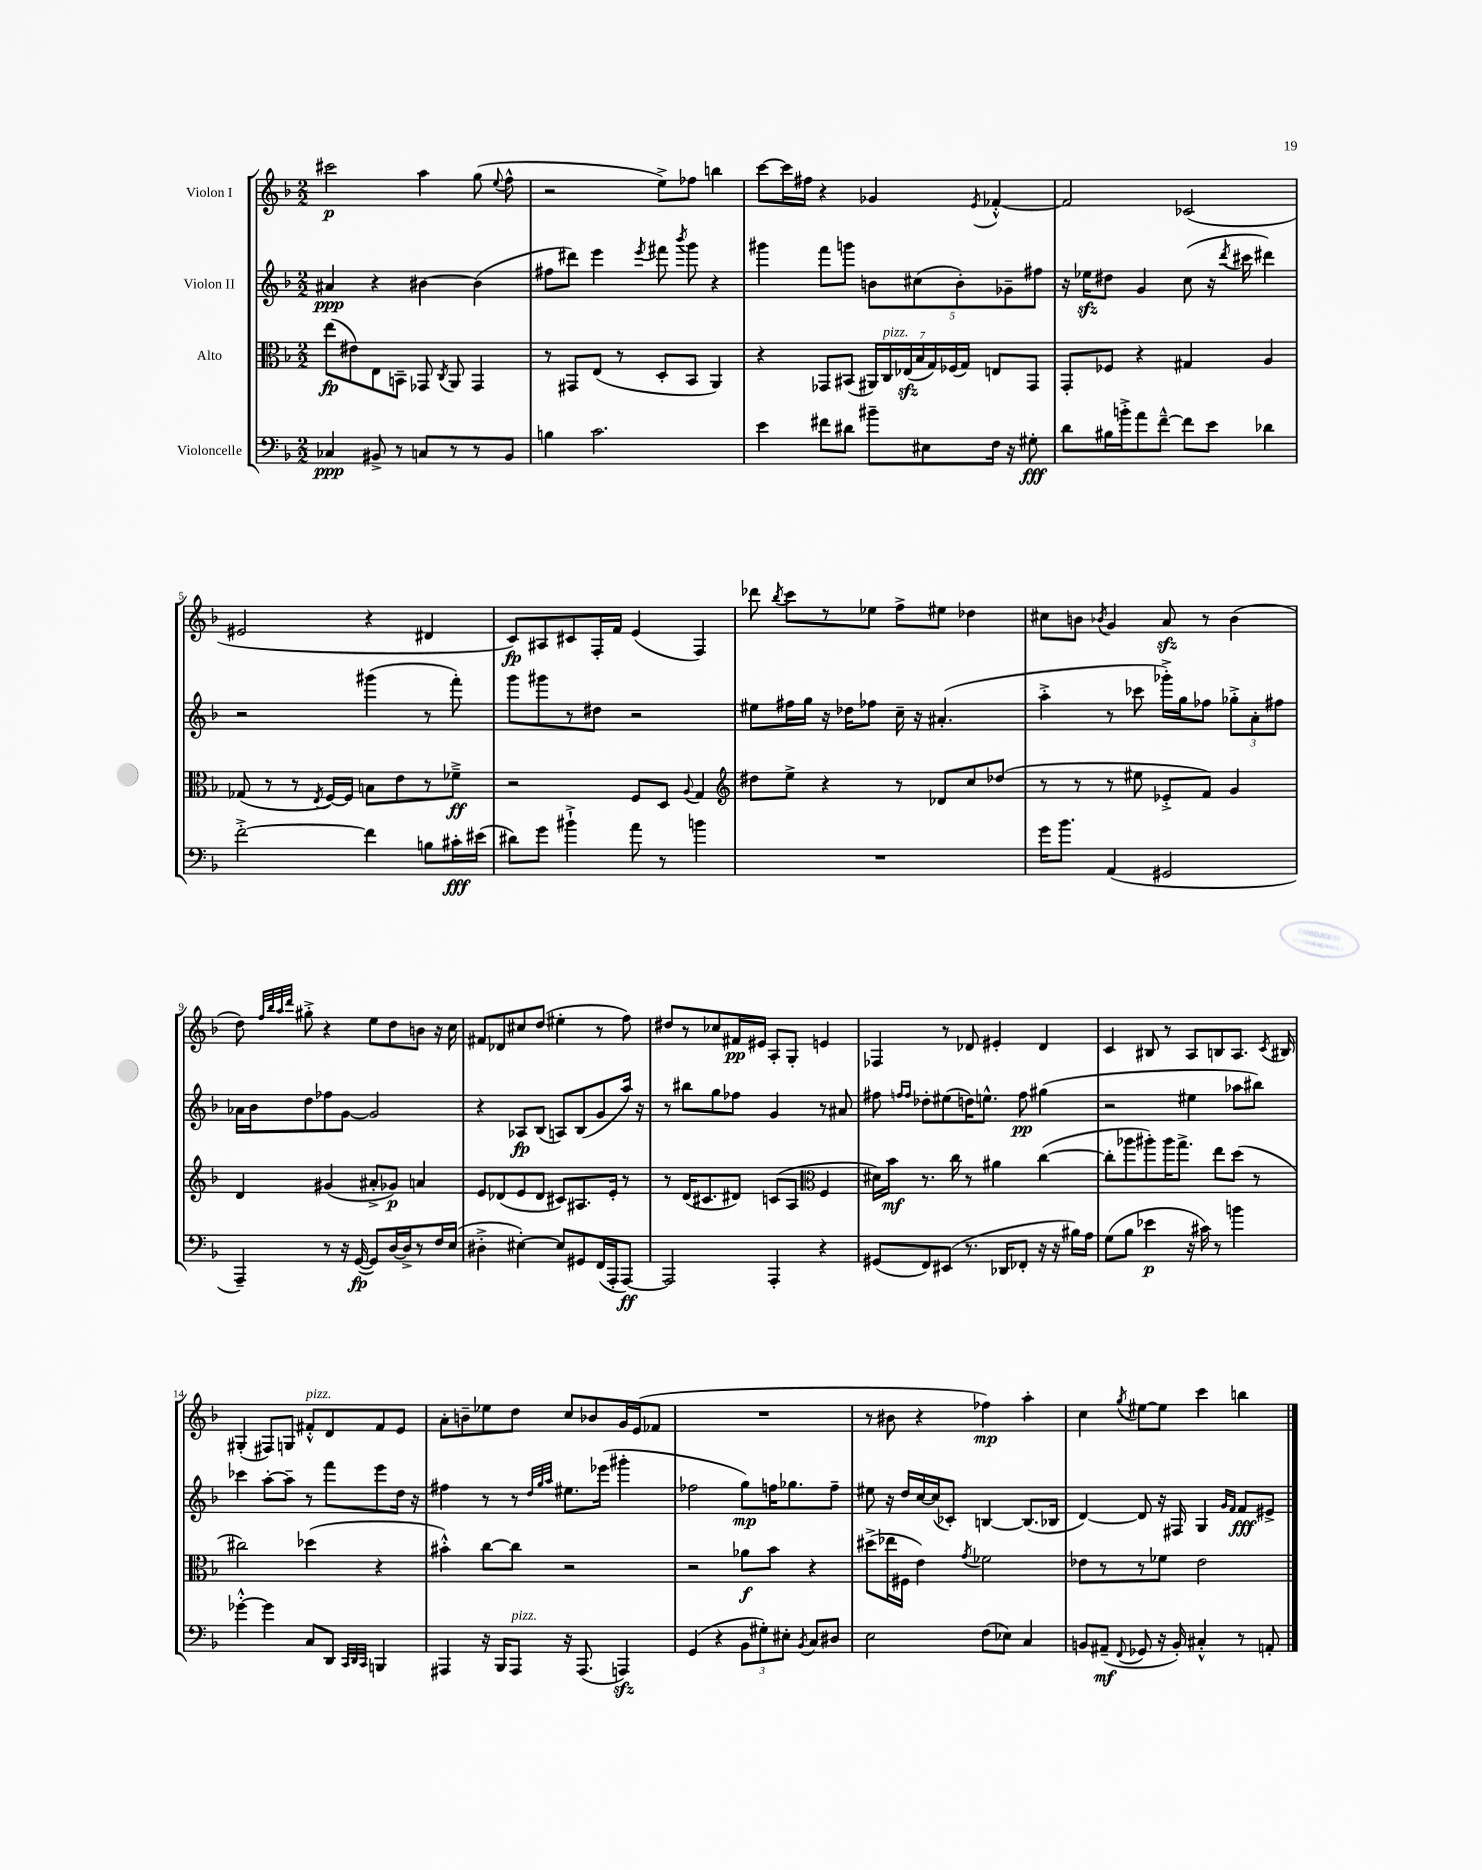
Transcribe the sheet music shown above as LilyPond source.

<<
\new StaffGroup <<
\new Staff = "s0" \with { instrumentName = "Violon I" } {
    \clef treble \key f \major \numericTimeSignature \time 2/2
    \autoBeamOff cis'''2\p a''4 g''8( \appoggiatura { e''8 } f''8-^ |
    r2 e''8[->) fes''8] b''4 |
    c'''8[~ c'''16 fis''16] r4 ges'4 \acciaccatura { e'8 } fes'4~-.-^ |
    fes'2 ces'2( |
    eis'2 r4 dis'4 |
    c'8[\fp) ais8 cis'8 f16-. f'16] e'4( f4) |
    des'''8 \acciaccatura { bes''8 } c'''8[ r8 ees''8] f''8[-> eis''8] des''4 |
    cis''8[ b'8] \acciaccatura { bes'8 } g'4 a'8\sfz r8 bes'4( |
    d''8) \grace { f''32[ bes''32 a''32 d'''32] } gis''8-.-> r4 e''8[ d''8 b'8] r16 c''16 |
    fis'8[ des'8 cis''8 d''8]( eis''4-. r8 f''8) |
    dis''8[ r8 ces''8 fis'16\pp eis'16] a8[-. g8]-. e'4 |
    fes4 r8 des'8 eis'4-. des'4 |
    c'4 bis8 r8 a8[ b8 a8.] \acciaccatura { c'8 } bis16 |
    gis4-.( fis8[) g8] fis'8[-.-^^\markup { \italic "pizz." } d'8 fis'8 e'8] |
    a'8[-. b'8-- ees''8 d''8] c''8[ bes'8 g'16 e'16( fes'8] |
    R1 |
    r8 bis'8 r4 fes''4\mp) a''4-. |
    c''4 \acciaccatura { g''8 } eis''8[~ eis''8] c'''4 b''4 \bar "|." |
}
\new Staff = "s1" \with { instrumentName = "Violon II" } {
    \clef treble \key f \major \numericTimeSignature \time 2/2
    \autoBeamOff ais'4\ppp r4 bis'4~ bis'4( |
    fis''8[ dis'''8]) e'''4 \acciaccatura { e'''8 } fis'''8 \acciaccatura { bes'''8 } g'''8 r4 |
    gis'''4 f'''8[ g'''8] \tuplet 5/4 { b'8[ cis''8( b'8-.) ges'8-- fis''8] } |
    r16 ees''16[\sfz dis''8] g'4 c''8( r16 \acciaccatura { d'''8 } cis'''16 dis'''4) |
    r2 gis'''4( r8 f'''8-.) |
    g'''8[ gis'''8 r8 dis''8] r2 |
    eis''8[ fis''16 g''16] r16 des''16[ fes''8] c''16-- r16 ais'4.-.( |
    a''4-.-> r8 ces'''8 ges'''16[-.->) g''16 fes''8] \tuplet 3/2 { ges''8[-.-> a'8-. fis''8] } |
    aes'16[ bes'16 d''8 fes''8 g'8]~ g'2 |
    r4 aes8[\fp bes8]( a8[) bes8( g'8 a''16]) r16 |
    r8 bis''8[ g''8 fes''8] g'4 r8 ais'8 |
    fis''8 \grace { f''16[ f''16] } des''8[-. eis''8( d''16) e''8.]-^ f''8\pp gis''4( |
    r2 eis''4 aes''8[ bis''8]) |
    ces'''4 a''8[~-. a''8]-- r8 f'''8[ e'''8 d''16] r16 |
    fis''4 r8 r8 \grace { d''32[ g''32 a''32] } eis''8.[ ees'''16]( gis'''4-. |
    fes''2 g''8[\mp) f''16 ges''8. f''8]-- |
    eis''8 r16 d''16[ c''16~ c''16( ces'8]-.) b4~ b8.[( bes16] |
    d'4~) d'8 r16 fis16 g4 \grace { g'16[ f'16] } f'8[\fff eis'8]-> \bar "|." |
}
\new Staff = "s2" \with { instrumentName = "Alto" } {
    \clef alto \key f \major \numericTimeSignature \time 2/2
    \autoBeamOff e''8[\fp( eis'8) e8 b,8]-- ges,8 \acciaccatura { c8 } a,8 ges,4 |
    r8 gis,8[ e8]( r8 d8[-. bes,8] a,4) |
    r4 ges,8[ bis,8]( \tuplet 7/4 { ais,16[) c16^\markup { \italic "pizz." } ees16\sfz( bes16 g16) fes16( g16]) } e8[ ges,8] |
    g,8[-. fes8] r4 gis4 a4 |
    ges8( r8 r8 \acciaccatura { e8 } f16[~) f16] b8[ e'8 r8 fes'8]--->\ff |
    r2 f8[ d8] \appoggiatura { a8 } g4 |
    \clef treble dis''8[ e''8]-> r4 r8 des'8[ c''8 des''8]( |
    r8 r8 r8 eis''8 ees'8[-.-> f'8]) g'4 |
    d'4 gis'4( ais'8[-.-> ges'8]\p) a'4 |
    e'8[ des'8( e'8 des'8] cis'8[) ais8. e'16]-. r8 |
    r8 d'16[( cis'8. dis'8]) c'8[( a8] \clef alto f4 |
    dis'16[) bes'16]\mf r8. c''16 r8 ais'4 c''4~( |
    c''8[-. aes''8 ais''8-.) ais''16 g''8.]-> e''8[ d''8]( r8 |
    cis''2) des''4( r4 |
    bis'4-.-^) c''8[~ c''8] r2 |
    r2 aes'8[\f bes'8] r4 |
    dis''8[->( ees''16 fis16] e'4) \acciaccatura { g'8 } fes'2 |
    ees'8[ r8 r8 fes'8] ees'2 \bar "|." |
}
\new Staff = "s3" \with { instrumentName = "Violoncelle" } {
    \clef bass \key f \major \numericTimeSignature \time 2/2
    \autoBeamOff ces4\ppp bis,8-> r8 c8[ r8 r8 bis,8] |
    b4 c'2. |
    e'4 fis'8[ dis'8] bis'8[-- eis8 f16] r16 gis8-.\fff |
    d'8[ bis16 b'16-.-> a'8 f'8]~---^ f'8[ e'8] des'4 |
    f'2~-.-> f'4 b8[ cis'16-.\fff eis'16]( |
    dis'8[) g'8] bis'4-!-> a'8 r8 b'4 |
    R1 |
    g'16[ bes'8.] a,4( gis,2 |
    a,,4--) r8 r16 g,16~\fp( g,8[) d16~ d16-> r8 f16 e16]( |
    dis4-.-> eis4~-.) eis8[ gis,8 f,16( a,,16-. a,,8]~\ff) |
    a,,2 a,,4-. r4 |
    gis,8[( f,8) eis,8]( r8. des,16[ fes,8]-. r16 r16 bis16[) a16] |
    g8[( bes8] ees'4\p r16 cis'16) r8 b'4 |
    ges'4~-.-^ ges'4 c8[ d,8] \grace { c,32[ d,32 c,32] } b,,4 |
    ais,,4 r16 bes,,16[ ais,,8]^\markup { \italic "pizz." } r16 ais,,8.( a,,4\sfz) |
    g,4( r4 \tuplet 3/2 { bes,8[ gis8-.) eis8]-. } \acciaccatura { bes,8 } c8[ dis8] |
    e2 f8[( ees8]) c4 |
    b,8[ ais,8]--\mf( \appoggiatura { f,8 } ges,8 r16 b,16-.) cis4-.-^ r8 a,8-. \bar "|." |
}
>>
>>
